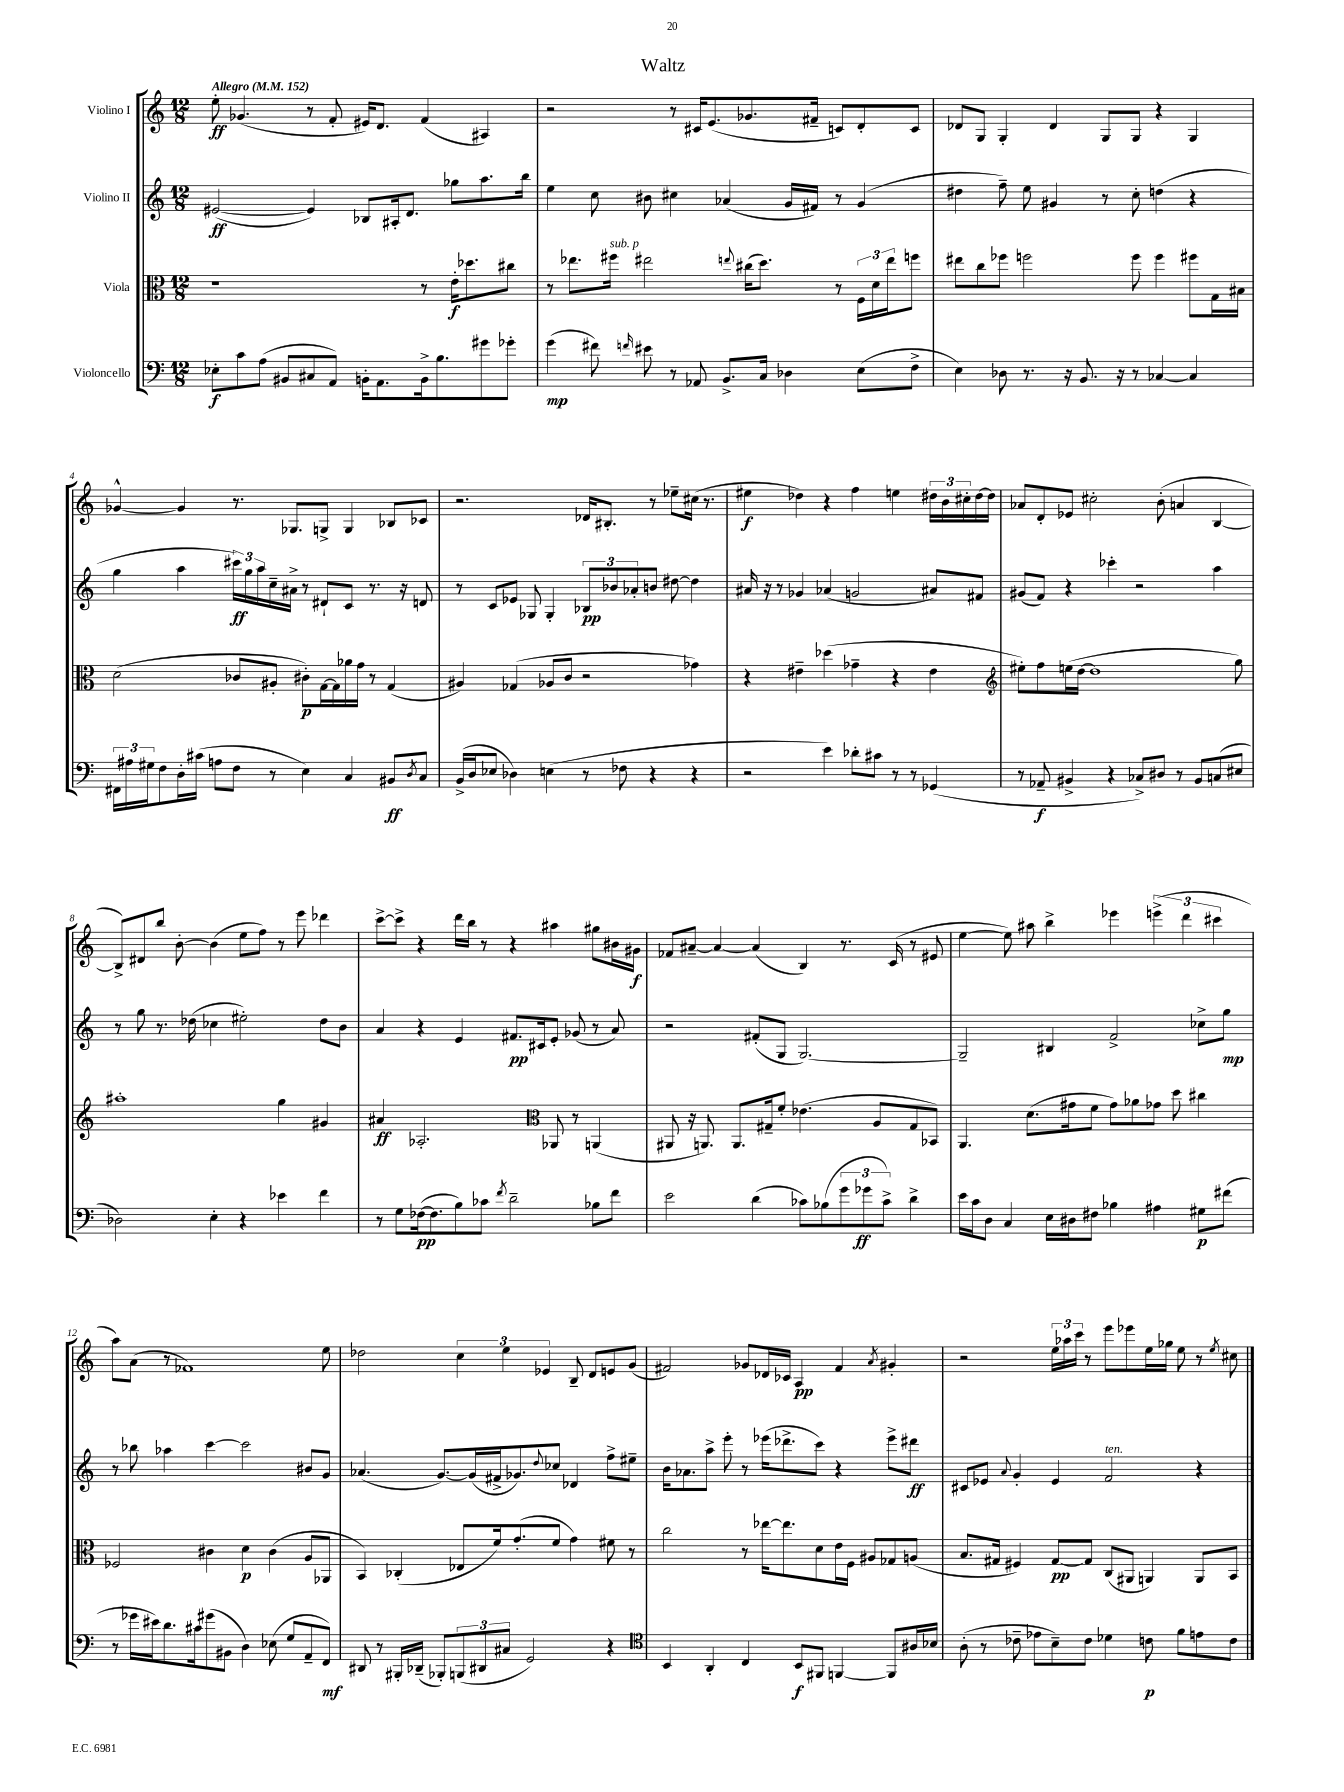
\header { title = "Waltz" }
<<
\new StaffGroup <<
\new Staff = "s0" \with { instrumentName = "Violino I" } {
    \clef treble \key c \major \numericTimeSignature \time 12/8 \tempo "Allegro" 4 = 152
    e''8-.\ff ges'4.( r8 f'8-. eis'16) d'8. f'4( ais4) |
    r2 r8 cis'16 e'8.( ges'8. fis'16-- c'8) d'8-. c'8 |
    des'8 g8 g4-. des'4 g8 g8 r4 g4 |
    ges'4~-^ ges'4 r8. ges8. g8-> g4 bes8 ces'8 |
    r2. des'16 bis8.-. r8 ees''8-- cis''16( r8. |
    eis''4\f des''4) r4 f''4 e''4 \tuplet 3/2 { dis''16 b'16 cis''16-. } dis''16~ dis''16 |
    aes'8 d'8-. ees'8 cis''2-. b'8-.( a'4 b4~ |
    b8->) dis'8 b''8 b'8~-. b'4( e''8 f''8) r8 e'''8 des'''4 |
    c'''8~-> c'''8-> r4 d'''16 b''16 r8 r4 ais''4 gis''8 bis'16 gis'16\f |
    fes'8 ais'8~-- ais'4~ ais'4( b4) r8. c'16( r8 eis'8 |
    e''4~ e''8) ais''8 b''4-> ees'''4 \tuplet 3/2 { e'''4->( d'''4 cis'''4 } |
    a''8) a'8( r8 fes'1) e''8 |
    des''2 \tuplet 3/2 { c''4 e''4 ees'4 } b8-- d'8 e'8 g'8( |
    fis'2) ges'8 des'16 ces'16 a4\pp fis'4 \acciaccatura { a'8 } gis'4-. |
    r2 \tuplet 3/2 { e''16 aes''16 c'''16 } r8 e'''8 ees'''8 e''16 ges''16 e''8 r8 \acciaccatura { e''8 } cis''8 \bar "|." |
}
\new Staff = "s1" \with { instrumentName = "Violino II" } {
    \clef treble \key c \major \numericTimeSignature \time 12/8
    eis'2~\ff( eis'4) bes8 ais16-. d'8. ges''8 a''8. b''16 |
    e''4 c''8 bis'8 cis''4 aes'4( g'16 fis'16) r8 g'4( |
    dis''4 f''8--) e''8 gis'4 r8 c''8-. d''4( r4 |
    g''4 a''4 \tuplet 3/2 { cis'''16\ff) g''16 a''16 } c''16-- ais'16-> r8 dis'8-! c'8 r8. r16 d'8 |
    r8 c'8 ees'8 ges8 ges4-. \tuplet 3/2 { bes8\pp bes'8 aes'8-. } b'8 dis''8~ dis''4 |
    ais'16 r16 r8 ges'4 aes'4( g'2 ais'8) fis'8 |
    gis'8( f'8) r4 ces'''4-. r2 a''4 |
    r8 g''8 r8. des''16( ces''4 eis''2-.) des''8 b'8 |
    a'4 r4 e'4 fis'8.\pp cis'16 e'8-. ges'8( r8 a'8) |
    r2 fis'8-.( g8 g2.~) |
    g2-- bis4 f'2-> ces''8-> g''8\mp |
    r8 bes''8 aes''4 c'''4~ c'''2 bis'8 g'8 |
    aes'4.( g'8.~) g'16( fis'16-> ges'8.) \appoggiatura { d''8 } ces''8 des'4 f''8-> eis''8-- |
    b'16 aes'8. a''8-> e'''8-. r8 ees'''16( des'''8.-> c'''8) r4 ees'''8-> dis'''8\ff |
    cis'8 ees'8 \appoggiatura { a'8 } g'4-. ees'4 f'2^\markup { \italic "ten." } r4 \bar "|." |
}
\new Staff = "s2" \with { instrumentName = "Viola" } {
    \clef alto \key c \major \numericTimeSignature \time 12/8
    r1 r8 e'16-.\f des''8. cis''8 |
    r8 ees''8. fis''16^\markup { \italic "sub. p" } eis''2 \appoggiatura { e''8 } cis''16( d''8.) r8 \tuplet 3/2 { f16 d'16 e''16 } f''8 |
    eis''8 c''8 fes''8 f''2 f''8 f''4 fis''8 g16 bis16 |
    d'2( ces'8 ais8-. cis'8-.\p) g16~ g16 aes'16 g'16 r8 g4( |
    ais4) ges4( aes8 c'8 r2 ges'4) |
    r4 eis'4-- des''4( ges'4-- r4 eis'4 |
    \clef treble eis''8-.) f''8 e''16( d''16~ d''1 g''8) |
    ais''1-. g''4 gis'4 |
    ais'4\ff aes2.-. \clef alto aes,8 r8 a,4( |
    ais,8 r16 a,8.) a,8. gis16-- f'8-. ees'4.( a8 gis8 bes,8) |
    a,4. d'8.( gis'16 f'8 gis'8) aes'8 ges'8 d''8 cis''4 |
    fes2 cis'4 d'4\p cis'4( a8 aes,8 |
    b,4) ces4-.( ees8 f'16) g'8.-.( f'8 g'4) fis'8 r8 |
    c''2 r8 ees''16~ ees''8. d'8 e'16 f16 ais8 ges8 a8( |
    b8. gis16 fis4) gis8~\pp gis8 c8( ais,8 a,4) a,8 b,8 \bar "|." |
}
\new Staff = "s3" \with { instrumentName = "Violoncello" } {
    \clef bass \key c \major \numericTimeSignature \time 12/8
    ees8-.\f c'8 a8( bis,8 cis8 a,8) b,16-. a,8. b,16-> b8. gis'8 ges'8-. |
    g'4\mp( fis'8) \grace { f'16 } eis'8 r8 aes,8 b,8.-> c16 des4 e8( f8-> |
    e4) des8 r8. r16 b,8. r16 r8 ces4~ ces4 |
    \tuplet 3/2 { fis,16 ais16 gis16 } f8 d16-. cis'16( a8 f8 r8 e4) c4 bis,8\ff \acciaccatura { d8 } c8 |
    b,16->( d16 ees8 des4) e4( r8 fes8 r4 r4 |
    r2 e'4) des'8-. cis'8 r8 r8 ges,4( |
    r8 aes,8--\f bis,4-> r4 ces8->) dis8 r8 bis,8 c8( eis8 |
    des2) e4-. r4 ees'4 f'4 |
    r8 g8 fes16~\pp( fes8. b8) ces'8 \acciaccatura { f'8 } d'2-- bes8 f'8 |
    e'2 d'4( ces'8) bes8( \tuplet 3/2 { g'8 ges'8\ff ces'8->) } d'4-> |
    e'16 c'16 d8 c4 e16 dis16 fis8 bes4 ais4 gis8\p fis'8( |
    r8 ges'16 eis'16) d'8. cis'16 gis'8( bis,8 d4) ees8( g8 a,8-- f,8\mf) |
    dis,8 r8 bis,,16-. des,16--( bes,,8-.) \tuplet 3/2 { b,,8( dis,8 cis8 } g,2) r4 |
    \clef tenor b,4 a,4-. c4 b,8\f fis,8 f,4~ f,8 ais16 bes16 |
    a8-.( r8 ces'8-- ees'8 b8--) ces'8 des'4 c'8\p f'8 e'8 c'8 \bar "|." |
}
>>
>>
